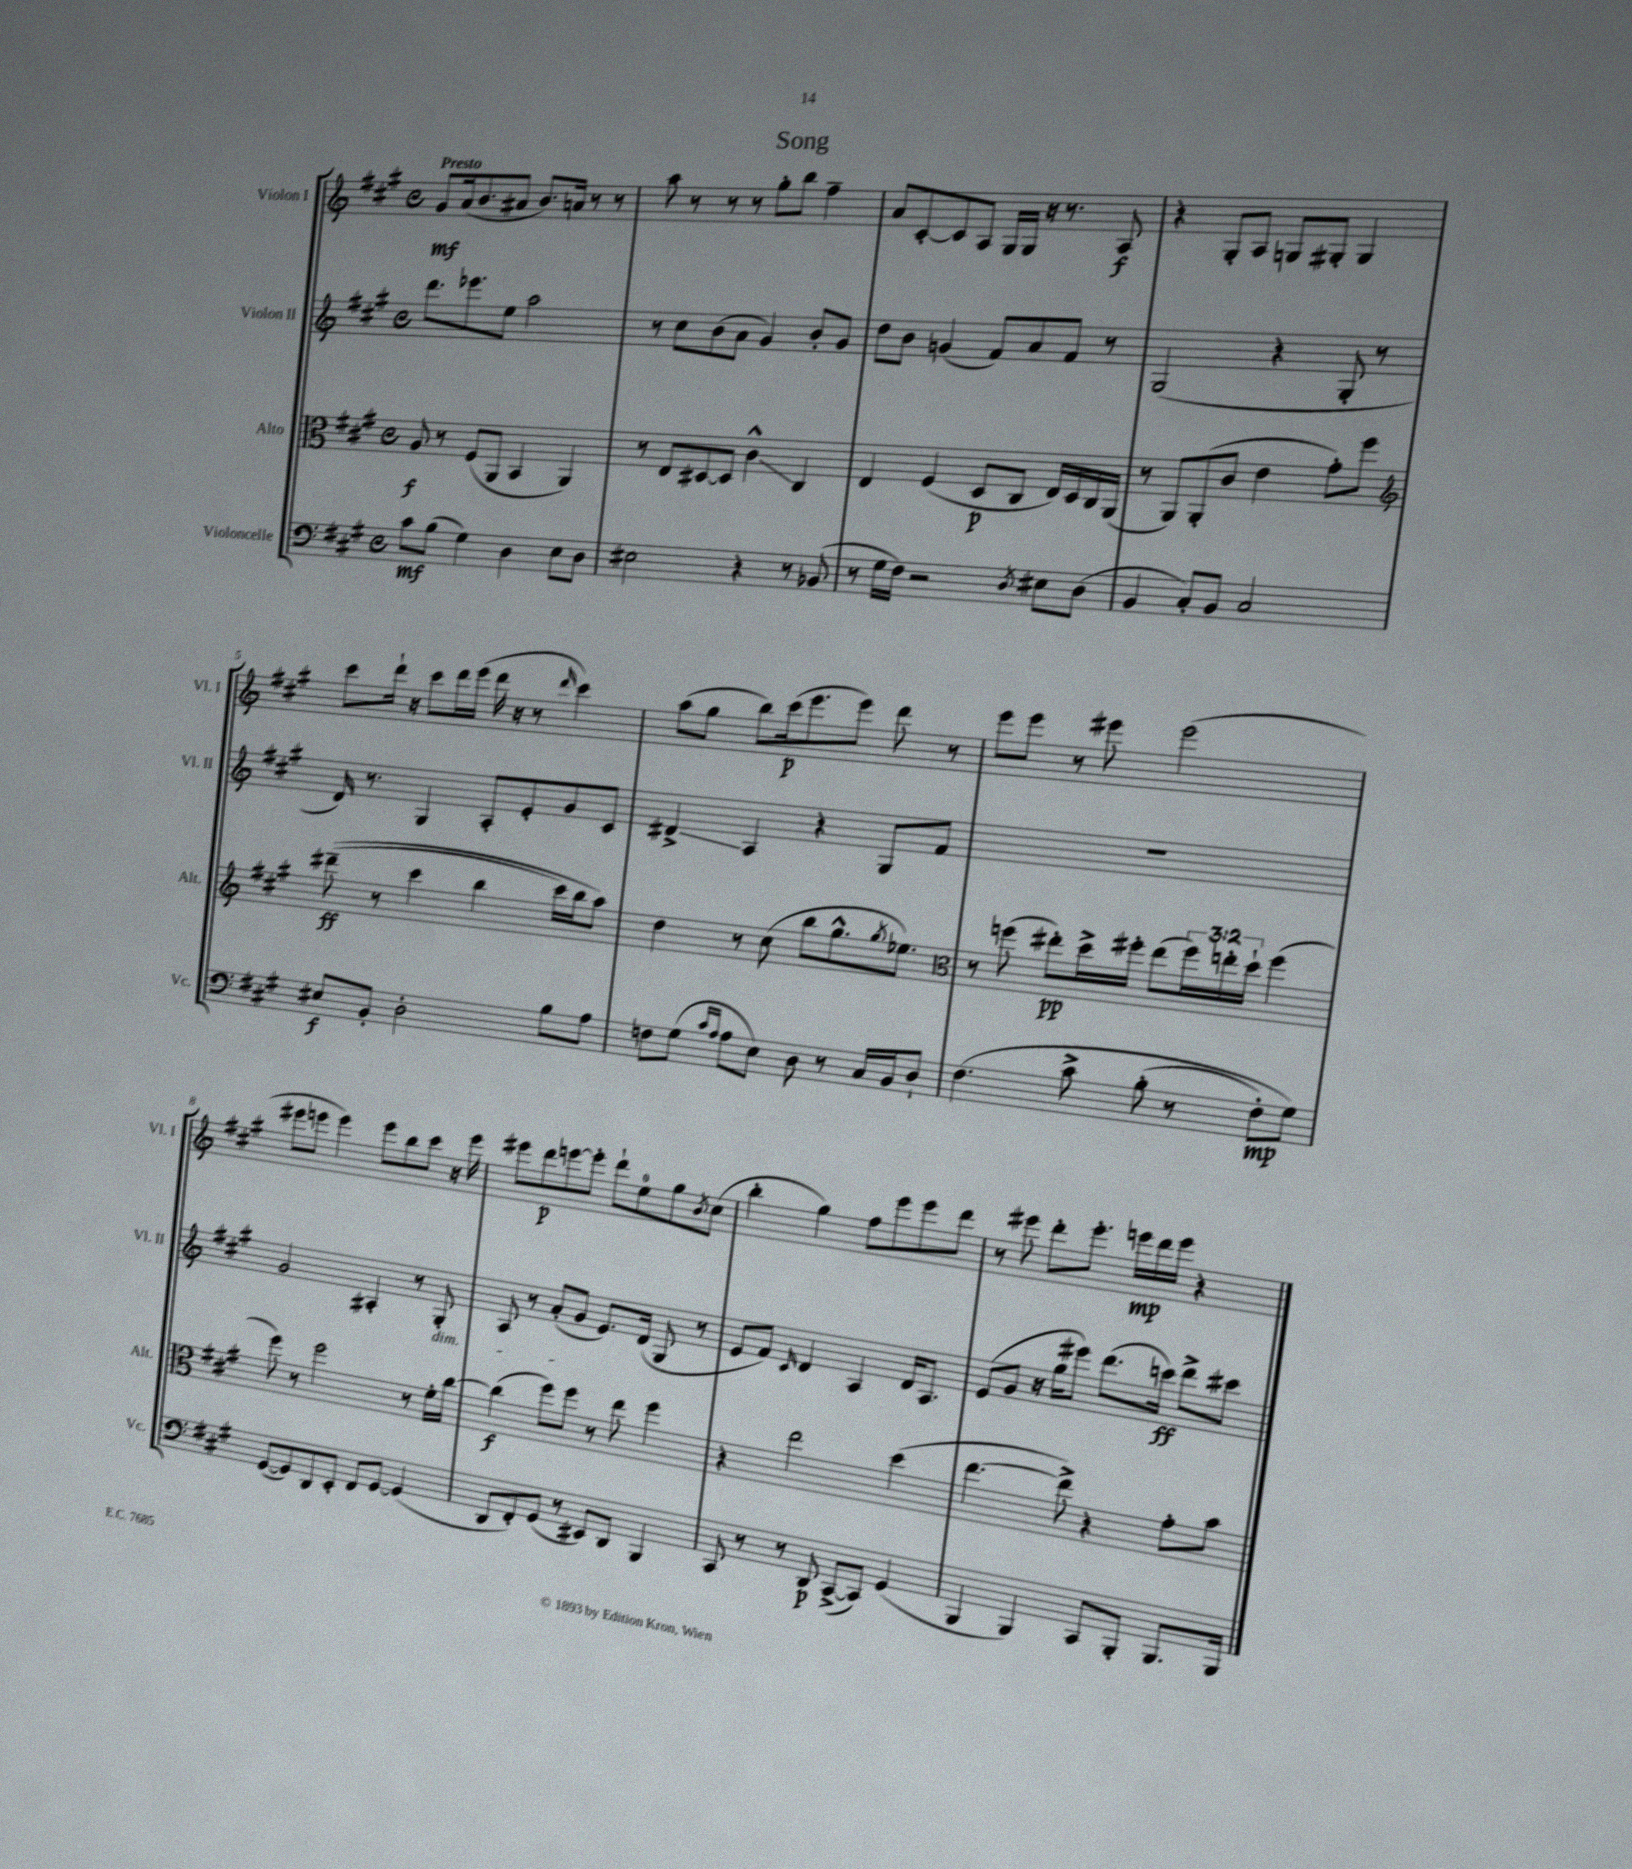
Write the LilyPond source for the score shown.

\header { title = "Song" }
<<
\new StaffGroup <<
\new Staff = "s0" \with { instrumentName = "Violon I" shortInstrumentName = "Vl. I" } {
    \clef treble \key a \major \defaultTimeSignature \time 4/4 \tempo "Presto"
    gis'8\mf a'16( b'8. ais'8 b'8.) a'16 r8 r8 |
    a''8 r8 r8 r8 gis''8-. b''8 fis''4-- |
    a'8 cis'8~-. cis'8 a8 gis16 gis16 r16 r8. a8\f |
    r4 gis8-. a8 g8 gis8-. gis4 |
    cis'''8 d'''16-! r16 cis'''8 d'''16 e'''16( d'''16 r16 r8 \grace { d'''16 } cis'''4) |
    a''8( gis''8 b''8) cis'''16\p( e'''8. e'''8) d'''8 r8 |
    e'''8 e'''8 r8 eis'''8 eis'''2( |
    eis'''8 e'''8 e'''4) e'''8 b''8 cis'''8 r16 e'''16 |
    eis'''8 d'''8\p e'''8~ e'''8-. d'''8-! e''8-0 gis''8 \acciaccatura { b'8 } cis''8( |
    b''4-. gis''4) fis''8 e'''8 e'''8 d'''8 |
    r8 eis'''8 d'''8-. eis'''8.-. e'''16\mp d'''16 e'''16 r4 \bar "|." |
}
\new Staff = "s1" \with { instrumentName = "Violon II" shortInstrumentName = "Vl. II" } {
    \clef treble \key a \major \defaultTimeSignature \time 4/4
    d'''8. ees'''8. e''8 a''2 |
    r8 cis''8 b'8( a'8 gis'4) b'8-. gis'8 |
    d''8 b'8 g'4( fis'8) a'8 fis'8 r8 |
    gis2( r4 gis8-. r8 |
    d'16) r8. gis4 a8-. e'8-. gis'8 cis'8 |
    dis'4->\glissando a4 r4 gis8 fis'8 |
    r1 |
    gis'2 ais4-. r8 gis8-.\dim |
    a8 r8 a'8-.( gis'8\! e'8.) d'16( gis8 r8 |
    e'8 fis'8) \grace { cis'16 } d'4 a4 d'16 a8. |
    e'8( gis'8 r16 gis''16 eis'''8) d'''8.( c'''16\ff) d'''8-> cis'''8 \bar "|." |
}
\new Staff = "s2" \with { instrumentName = "Alto" shortInstrumentName = "Alt." } {
    \clef alto \key a \major \defaultTimeSignature \time 4/4 \override Staff.TupletNumber.text = #tuplet-number::calc-fraction-text
    a8\f r8 fis8( a,8 b,4 a,4) |
    r8 e8 dis8~ dis8 cis'4-^\glissando cis4 |
    e4 fis4( d8\p cis8 e16) d16 cis16 a,16( |
    r8 a,8) a,8-.( cis'8 e'4 gis'8-.) fis''8 |
    \clef treble dis'''8--\ff(\( r8 cis'''4 b''4 cis'''16) b''16 a''8\) |
    d''4 r8 cis''8( b''8 gis''8.-^ \acciaccatura { gis''8 } ees''8.) |
    \clef alto r8 f''8( eis''8-.\pp) d''16-> fis''16-. eis''8( \tuplet 3/2 { fis''16) e''16-. d''16-! } fis''4( |
    fis''8) r8 fis''2 r8 fis'16-. cis''16~ |
    cis''4\f( fis''8) fis''8 r8 e''8 fis''4 |
    r4 e''2 d''4( |
    e''4.~ e''8->) r4 gis'8-. b'8 \bar "|." |
}
\new Staff = "s3" \with { instrumentName = "Violoncelle" shortInstrumentName = "Vc." } {
    \clef bass \key a \major \defaultTimeSignature \time 4/4
    cis'8\mf b8( gis4) d4 e8 d8 |
    eis2 r4 r8 bes,8( |
    r8 gis16 fis16) r2 \acciaccatura { d8 } eis8 d8( |
    b,4 cis8-.) b,8 cis2 |
    eis8\f b,8-. d2-. b8 a8 |
    f8 gis8( \grace { cis'16 a16 } a8 e8) d8 r8 cis16 b,16 d8-! |
    fis4.\( cis'8-> b8-.( r8 fis8-.\mp) gis8\) |
    gis,8~( gis,8) d,8 e,8-. fis,8 gis,8~ gis,4( |
    d,8 fis,8-.) gis,8( r8 eis,8) d,8 b,,4 |
    cis,8 r8 r8 d,8\p cis,8~->( cis,8) gis,4( |
    b,,4 b,,4) cis,8 b,,8-. b,,8. b,,16 \bar "|." |
}
>>
>>
